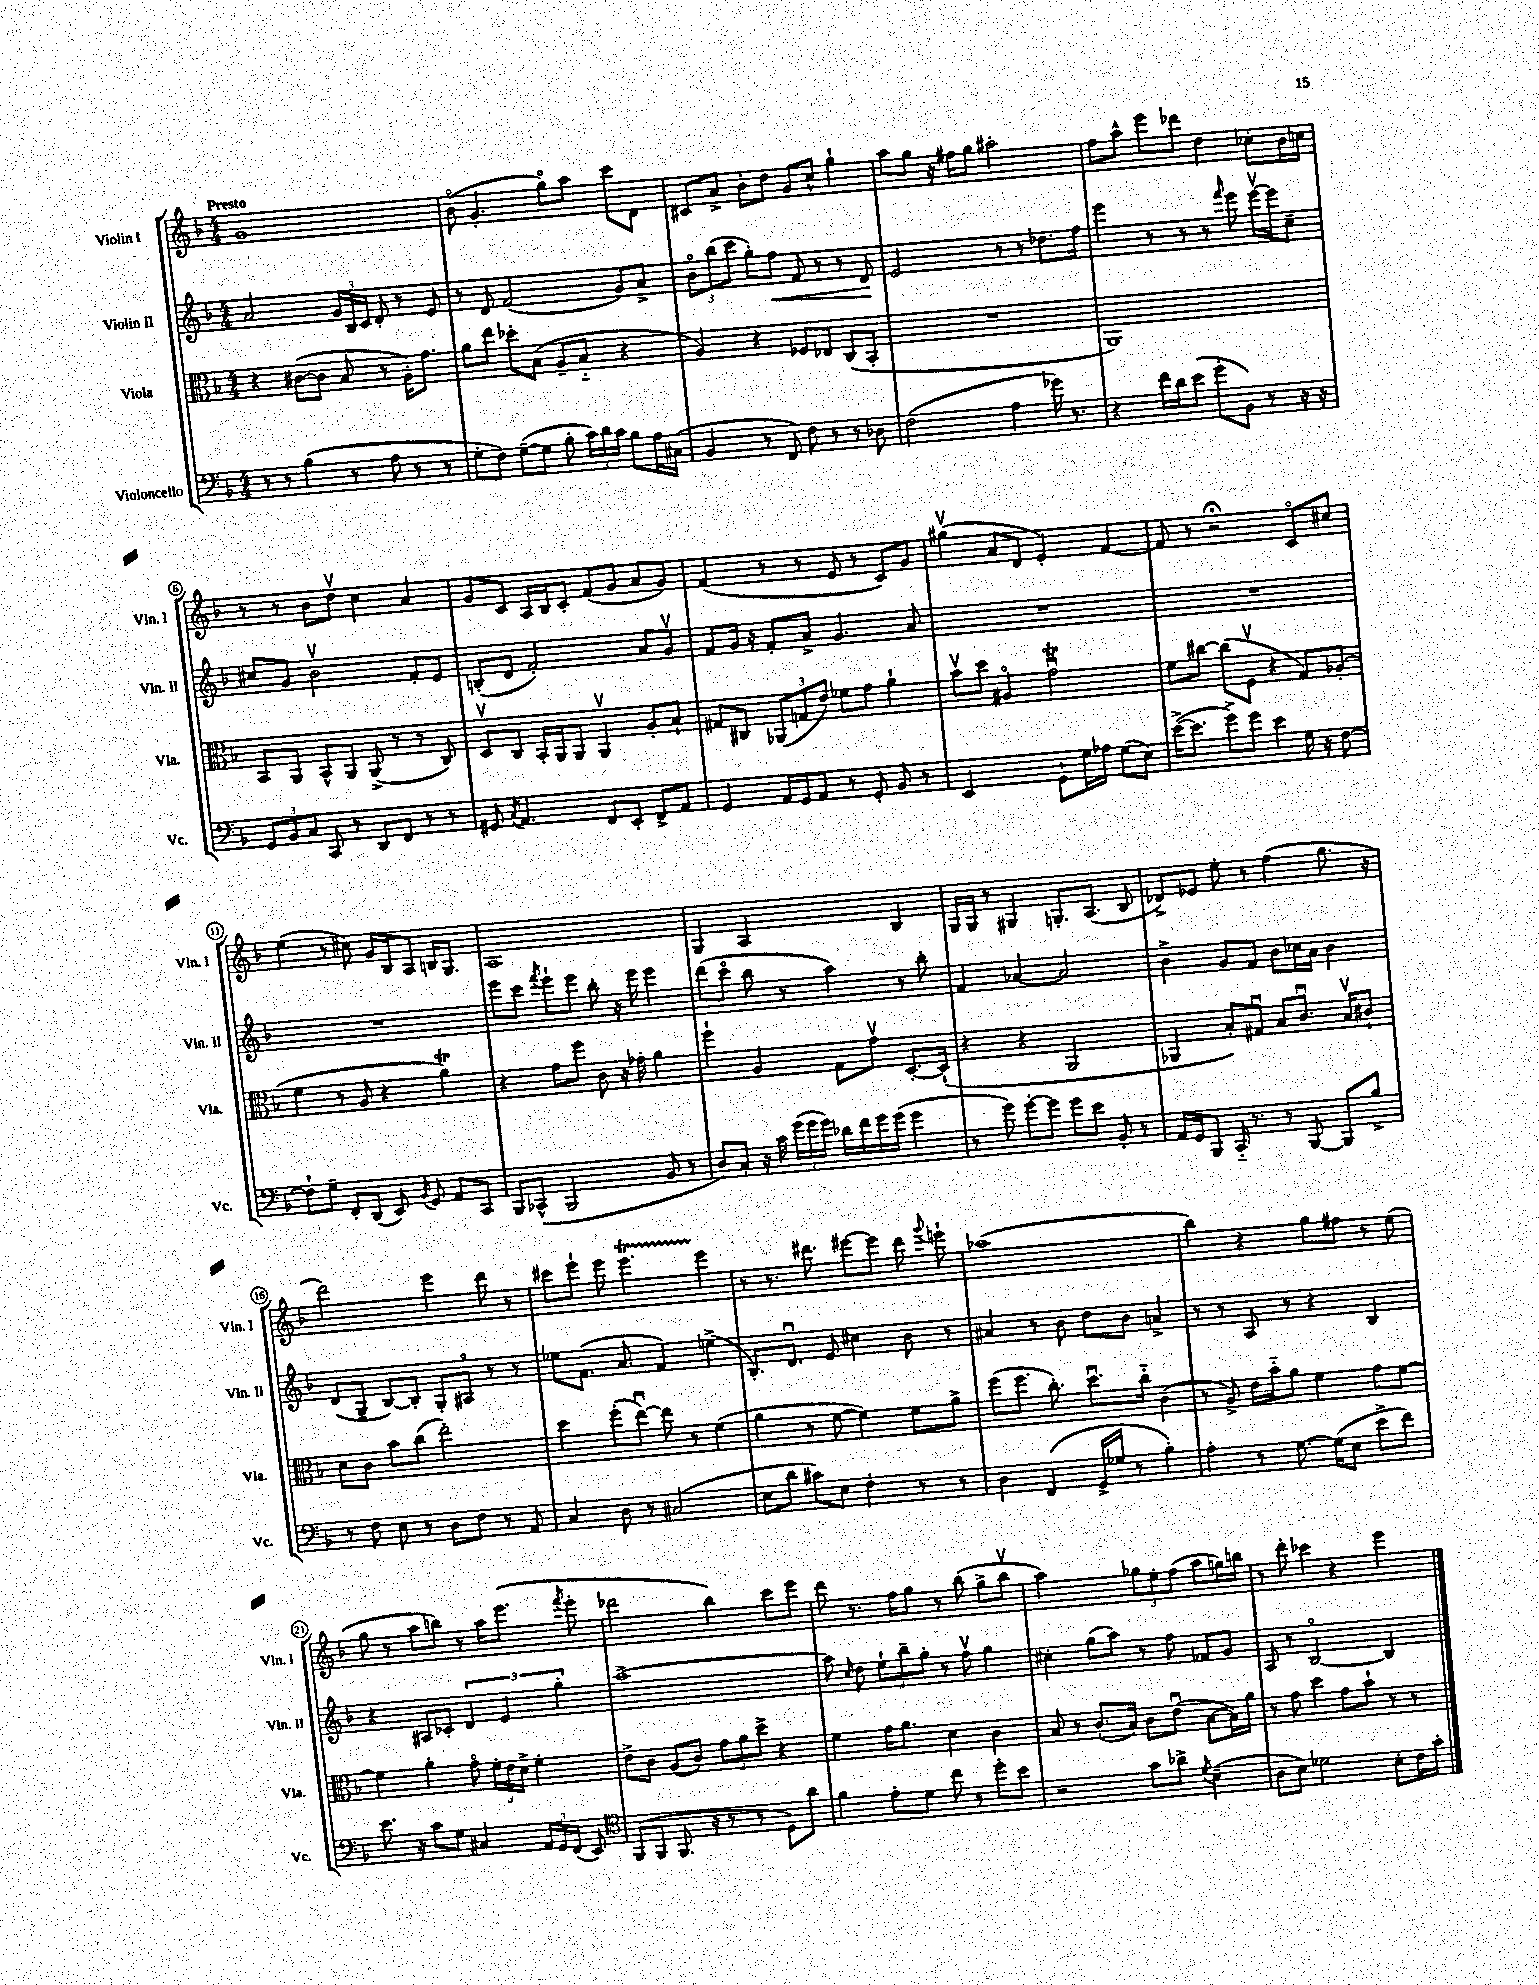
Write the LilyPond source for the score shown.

<<
\new StaffGroup <<
\new Staff = "s0" \with { instrumentName = "Violin I" shortInstrumentName = "Vln. I" } {
    \clef treble \key f \major \numericTimeSignature \time 4/4 \tempo "Presto"
    \autoBeamOff g'1 |
    bes'8\flageolet( g'4.-. g''8[\flageolet) a''8] c'''8[ d'8] |
    cis'8[ a'8]-> bes'8[-. d''8] g'8[ c''8]-^ g''4-! |
    a''8[ g''8] r16 fis''16[ g''8] ais''2-. |
    f''8[ a''8]-^ e'''8[ des'''8] d''4 ces''8[-. bes'16 c''16] |
    r8 r8 bes'8[ d''8]\upbow c''4 a'4 |
    g'8[ c'8] a16[ bes16 c'8]-. f'8[( g'8] a'8[ g'8]) |
    f'4( r8 r8 e'8 r8 c'8[) g'8] |
    gis''4\upbow( a'8[ d'8] e'4-.) f'4~ |
    f'8 r8 r2\fermata c'8[\flageolet cis''8] |
    e''4( r8 cis''8) g'16[ bes16 a8] b16[ g8.] |
    a1 |
    g4 a2 bes4 |
    g16[ g16] r8 gis4 g8.[-. a8.]( bes8 |
    des'8[->) ees'8] e''8-. r8 f''4( g''8. r16 |
    d'''2) e'''4 d'''8 r8 |
    cis'''8[ e'''8]-! e'''8 e'''4.\startTrillSpan e'''4\stopTrillSpan |
    r8 r8. dis'''8. eis'''8[~ eis'''8] dis'''8 \appoggiatura { g'''8 } e'''8-! |
    aes''1( |
    bes''4) r4 g''8[ fis''8] r8 e''8( |
    g''8 r8 a''8[ b''8]) r8 a''16[ e'''8.]( \acciaccatura { f'''8 } e'''8-. |
    des'''2 bes''4) c'''8[ e'''8] |
    d'''8 r8. f''16[ g''8] r8 bes''8( g''8[-> bes''8]\upbow |
    a''2) \tuplet 3/2 { ges''8[ e''8-. f''8]( } a''8[ g''16) b''16] |
    r8 d'''8-. ces'''4 r4 e'''4 \bar "|." |
}
\new Staff = "s1" \with { instrumentName = "Violin II" shortInstrumentName = "Vln. II" } {
    \clef treble \key f \major \numericTimeSignature \time 4/4
    \autoBeamOff a'2 \tuplet 3/2 { g'16[ bes16 c'16] } d'8-. r8 e'8 |
    r8 d'8 f'2( g'8[) a'8]-> |
    \tuplet 3/2 { bes'8[\flageolet bes''8( c'''8] } g''8[-.) f''8]\< f'8 r8 r8 d'8\! |
    e'2 r8 r8 des''8.[ f''16] |
    e'''4 r8 r8 r8 \grace { f'''16 } e'''8 e'''16[~\upbow e'''16 c''8]-- |
    cis''8[ g'8] bes'2\upbow f'8[-. e'8] |
    b8[-.( d'8] f'2-.) a'8[ g'8]\upbow |
    f'8[ g'16] r16 f'8[-. a'8]-> g'4. a'8 |
    R1 |
    R1 |
    R1 |
    e'''8[ c'''8] \acciaccatura { f'''8 } e'''8[-! e'''8] bes''8-. r16 e'''16 e'''4 |
    d'''8[( c'''8]\flageolet bes''8 r8 a''4) r8 bes''8-. |
    f'4 aes'4~ aes'2 |
    bes'4-> g'8[ f'8] bes'8[ ces''16 a'16] bes'4 |
    d'8[( g8]-- bes8[~) bes8]-. g8[-. ais8]\flageolet r8 r8 |
    ees''8[ f'8.]( a'8. f'4) e''4->( |
    bes8.[-.) d'8.]\downbow e'8 cis''4 bes'8 r8 |
    ais'4 r8 bes'8 d''8[ bes'8] a'4-> |
    r8 r8 a8 r8 r4 bes4 |
    r4 ais8[ ces'8]-. \tuplet 3/2 { d'4 e'4 g''4-. } |
    a''1~-> |
    a''8 \grace { c''16 } d''8 \tuplet 3/2 { e''8[-! bes''8-- g''8]-. } r8 f''8\upbow g''4 |
    cis''4-. g''8[( a''8]) r8 f''8 fes'8[ g'8] |
    a8 r8 bes2~\flageolet bes4 \bar "|." |
}
\new Staff = "s2" \with { instrumentName = "Viola" shortInstrumentName = "Vla." } {
    \clef alto \key f \major \numericTimeSignature \time 4/4
    \autoBeamOff r4 cis'8[~( cis'8] bes8 r8 a16[-.) g'8.] |
    a'8[ e''8] des''8[-. bes8]( a8[-- bes8]-_ r4 |
    a4) r4 fes8[ ees8] c8[( bes,8]-. |
    R1 |
    a,1) |
    bes,8[ a,8] bes,8[-^ a,8] a,8->( r8 r8 c8) |
    d8[\upbow c8] bes,16[-. a,16 a,8] a,4\upbow a8[-. bes8]-! |
    gis8[ cis8] \tuplet 3/2 { aes,8[( g8 e'8]) } fes'8[ g'8] a'4-! |
    bes'8[\upbow d''8] ais4\flageolet g'2\downbow\trill |
    f'8[ cis''8]~ cis''8[( f8]\upbow r4 g8[) aes8]-.( |
    f'4 r8 a8 r4 a'4\trill) |
    r4 g'8[ f''8] c'8 r16 ges'16-. a'4 |
    f''4-! a4 g8[ g'8]\upbow d8.[~-. d16]-!( |
    r4 r4 a,2 |
    aes,4 bes8[-.) gis8]\downbow bes8[ c'8.]\downbow bes16[\upbow cis'8]-! |
    d'8[ c'8] bes'8[ c''8]( e''2-.) |
    d''4 f''8[-.( e''8]~\downbow) e''8 r8 f'4( |
    a'4 r8 f'8~ f'4) f'8[ a'8]-> |
    f''8[( f''8.] c''8.-.) d''8.[\downbow c''16]-_ c'4( |
    r8 a8->) e'16[ bes'16-_ a'8] f'4 g'8[ f'8]~ |
    f'4 a'4-. g'8\flageolet \tuplet 3/2 { f'16[-. e'16 d'16]-> } f'4-. |
    e'8[-> c'8] a8[( c'8]) \tuplet 3/2 { g'8[ a'8 d''8]-> } r4 |
    f'4 g'16[ a'8.] d'4 c'4 |
    bes8 r8 c'8.[-.( bes16]) c'8[ e'8]\downbow( bes8[~ bes16) a'16] |
    r8 g'8 d''4 g'8[ bes'8]-! r8 r8 \bar "|." |
}
\new Staff = "s3" \with { instrumentName = "Violoncello" shortInstrumentName = "Vc." } {
    \clef bass \key f \major \numericTimeSignature \time 4/4
    \autoBeamOff r8 r8 bes4( r8 a8 r8 r8 |
    g8[-. f8]) g8[~--( g8] bes8-. \tuplet 3/2 { c'16[) d'16 c'16] } bes8[ a16 cis16]( |
    bes,4 r8 f,8) f8 r8 r8 des8 |
    f2( a4 ges'16) r8. |
    r4 f'16[ d'16 e'8]( g'8[-. bes,8]) r8 r16 r16 |
    \tuplet 3/2 { g,8[ bes,8 c8] } c,8 r8 d,8[ f,8] r8 r8 |
    gis,8 \acciaccatura { c8 } a,4. f,8[ e,8]-. f,8[-> a,8] |
    g,4 a,16[ g,16 a,8] r8 g,8-. bes,8 r8 |
    e,2 g,8[-! g16 aes16] g8[( e8]) |
    e'16[~->( e'8.] g'8[->) g'8] e'4 g16 r16 f8~ |
    f8[-! g8]-- f,8[-. d,8]( e,8) \acciaccatura { bes,8 } g,8 a,8[ c,8] |
    bes,,8[ ces,8]-^( bes,,2 bes,8 r8 |
    d8[) c8]-. r16 c'16 \tuplet 3/2 { g'16[( g'16 g'16]) } des'16[ f'16 g'16 g'16]( g'4 |
    r8 g'8) g'8[~-. g'8] g'8[ e'8] bes,8-. r8 |
    a,16[ g,16 bes,,8] c,16-_ r8. r8 bes,,8~ bes,,8[ bes8]-> |
    r8 f8 e8 r8 d8[ f8] r8 a,8 |
    c4 d8 r8 cis2( |
    e8[ d'8] cis'8[) e8] f4-. r8 r8 |
    d4 f,4( g,16[-> ges16] r8 bes4-.) |
    a4-. r8 g8.~ g16[( e8] e'8[-> f'8]) |
    e'8. r16 c'8[ g8] cis4 \tuplet 3/2 { a,16[ g,16 f,16]( } e,8) |
    \clef tenor f,8[( f,8] f,8. r16 r8 r8 d8[) a'8] |
    f'4 e'8[-. d'8] c''8 r8 d''8[-. bes'8] |
    r2 g'8[ aes'8]-> \acciaccatura { d'8 } bes4--( |
    a8[ bes8]) des'2 bes8[-. c'16 g'16]-. \bar "|." |
}
>>
>>
\layout { \context { \Score \override BarNumber.stencil = #(make-stencil-circler 0.1 0.3 ly:text-interface::print) } }
